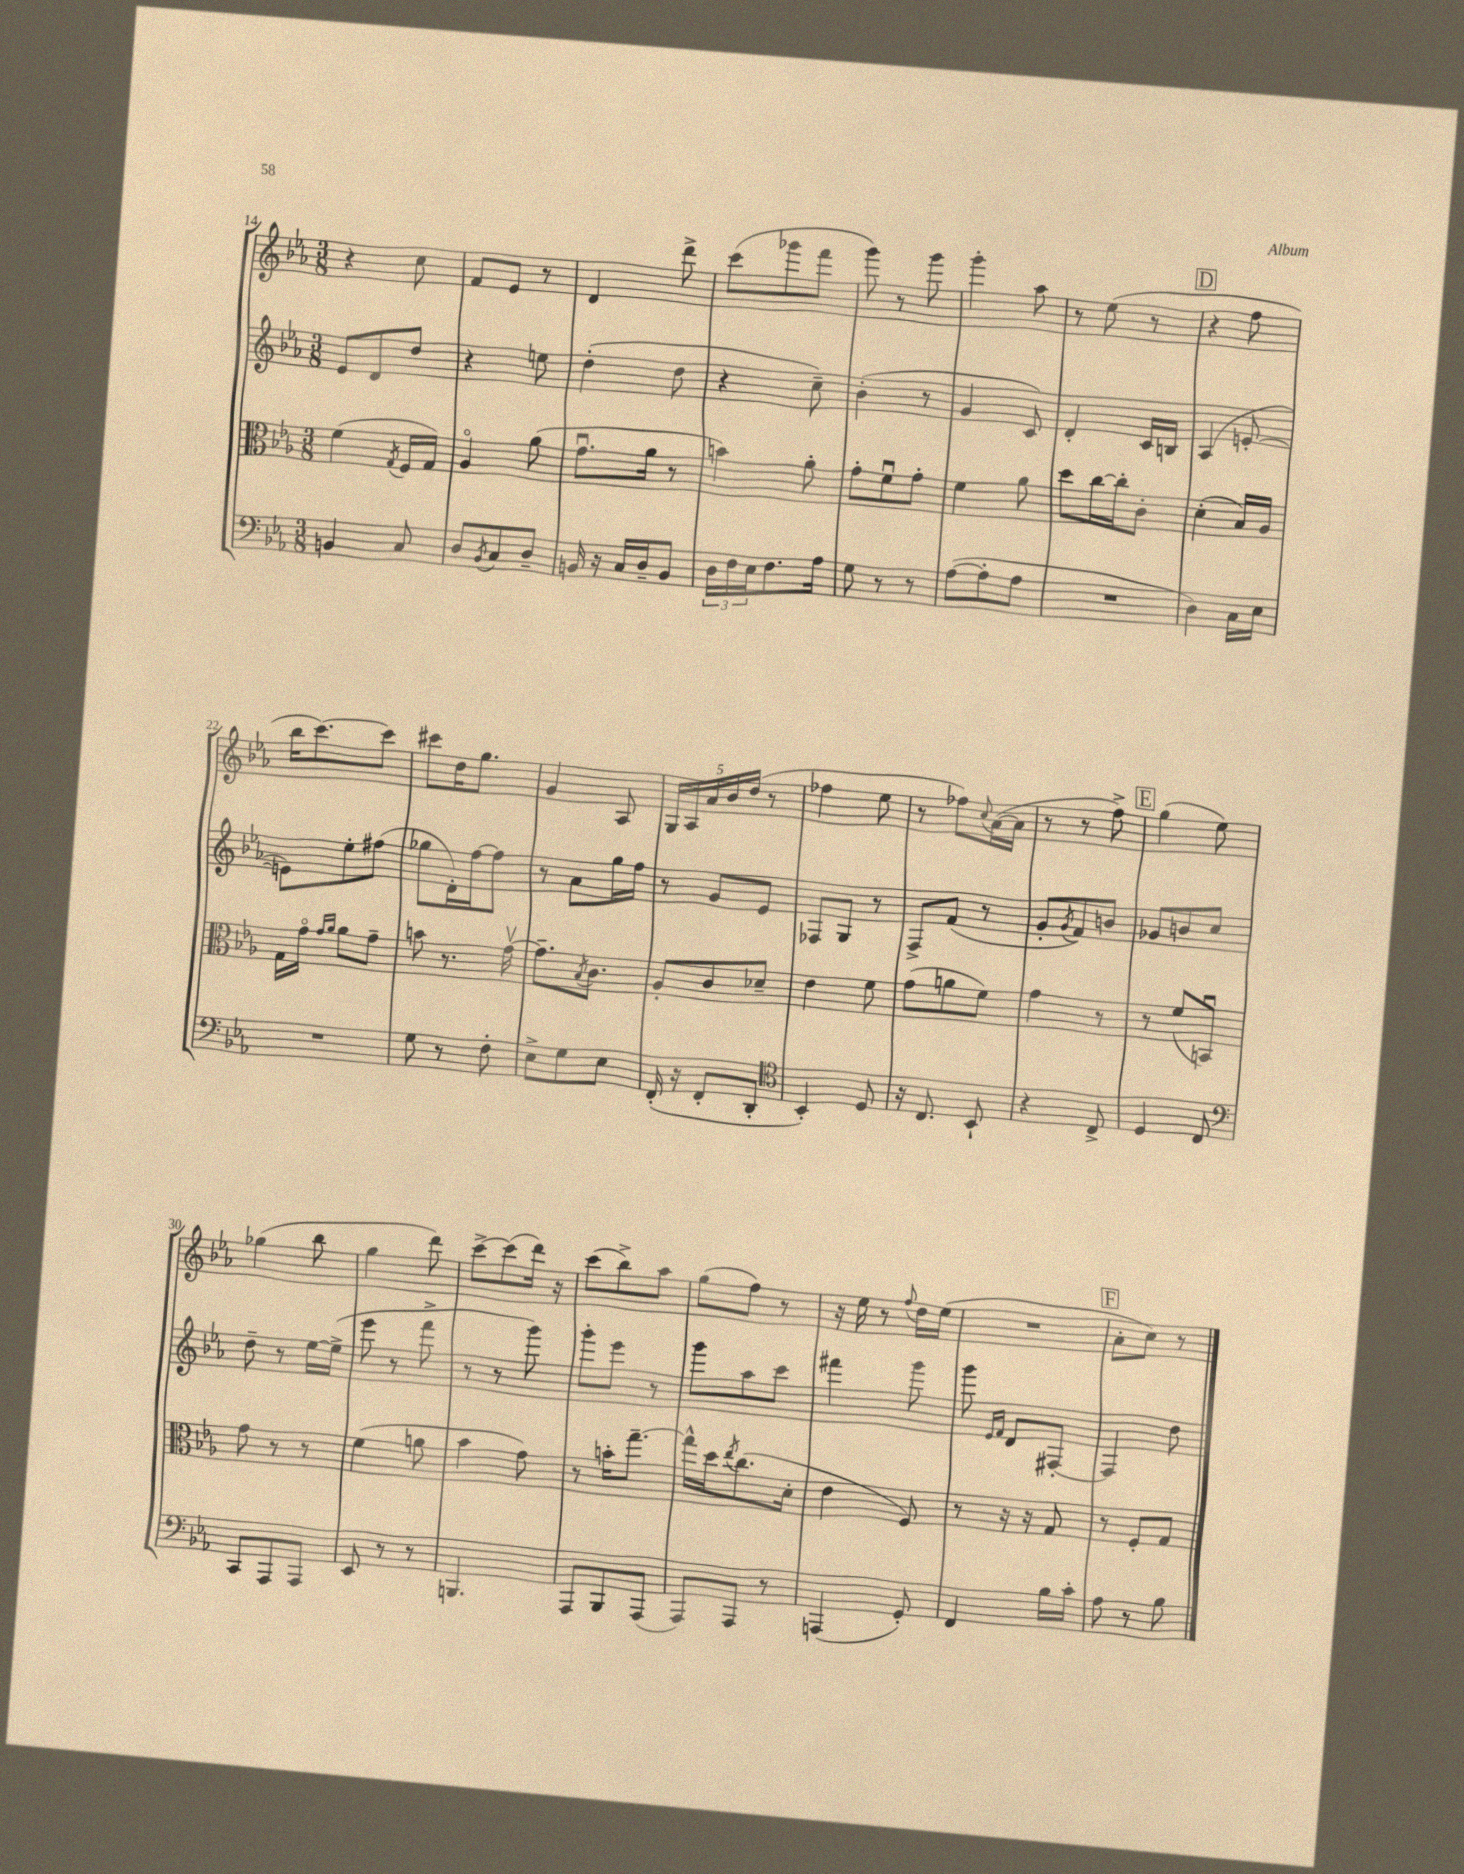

**kern	**kern	**kern	**kern
*part4	*part3	*part2	*part1
*staff4	*staff3	*staff2	*staff1
*clefF4	*clefC3	*clefG2	*clefG2
*k[b-e-a-]	*k[b-e-a-]	*k[b-e-a-]	*k[b-e-a-]
*M3/8	*M3/8	*M3/8	*M3/8
=14	=14	=14	=14
4BBn/	(4f\	8e-/L	4r
.	.	8d/	.
.	8qG/	.	.
8C/	16F/LL	8dd/J	8cc\
.	16G/JJ)	.	.
=15	=15	=15	=15
8D/L	4A-/	4r	8f/L
8qBB-/	.	.	.
8C/	.	.	8e-/J
8D~/J	(8a-\	8een\	8r
=16	=16	=16	=16
16BBn/	8.gu\L	(4dd'\	4d/
16r	.	.	.
16C/LL	.	.	.
16D~/J	16a-\Jk	.	.
8BB/J	8r	8dd\	8ddd^\
=17	=17	=17	=17
24D\LL	4bn\)	4r	(8ccc\L
24F\	.	.	.
24E-\J	.	.	.
8.F\	.	.	8ggg-X\
.	8a-'\	8cc~\)	8fff\J
16A-\Jk	.	.	.
=18	=18	=18	=18
8G\	8g'\L	(4b-'\	8ggg\)
8r	8fu\	.	8r
8r	8g'\J	8r	8ggg\
=19	=19	=19	=19
([8A-\L	4f\	4g/	4ggg'\
8A-'\]	.	.	.
8A-\J	8a-\	8c/)	8aa-\
=20	=20	=20	=20
4.r	8dd\L	4d'/	8r
.	[16cc\L	.	(8ee-\
.	16cc'\J]	.	.
.	8c'\J	16c/LL	8r
.	.	16Bn/JJ	.
!!LO:REH:place=s1:t=D
=21	=21	=21	=21
4D\)	(4d'\	(4A-/	4r
16C\LL	16B-/LL)	[8en'/	8ff\
16E-\JJ	16A-/JJ	.	.
!!LO:LB:g=z
=22	=22	=22	=22
4.r	16G\LL	8en\L])	16bb-\KL
.	16g\JJ	.	[8.ccc\)
.	16qqg/LL	.	.
.	16qqa-/JJ	.	.
.	8a-\L	8ee-'\	.
.	8g~\J	(8ff#X\J	8ccc\J]
=23	=23	=23	=23
8G\	8bn\	8gg-X\L	8ccc#X\L
8r	8.r	16d'\L)	16dd\K
.	.	[16ff\J	8.gg\J
8F'\	.	8ff\J]	.
.	[16gv\	.	.
=24	=24	=24	=24
8E-^\L	8.g~\L]	8r	4g/
8G\	.	8a-\L	.
.	8qB-/	.	.
.	8.c\J	.	.
8E-\J	.	16gg\L	8A-/
.	.	16ff\JJ	.
=25	=25	=25	=25
(16FF'/	8A-'/L	8r	20G/LL
.	.	.	20A-/
16r	.	.	.
.	.	.	20a-/
8FF'/L	8c/	8g/L	.
.	.	.	20b-/
.	.	.	(20dd/JJ
8DD'/J	8d-X~/J	8e-/J	8r
=26	=26	=26	=26
*clefC4	*	*	*
4BB-'/)	4e-\	8F-X/L	4ff-X\
.	.	8G/J	.
8D/	8f\	8r	8ee-\
=27	=27	=27	=27
16r	(8g\L	8F^/L	8r
8.C/	.	.	.
.	8an\	(8f/J	8ff-X\L)
.	.	.	8qqcc/
8BB-`/	8f\J)	8r	([16a-\L
.	.	.	16a-\JJ]
=28	=28	=28	=28
4r	4g\	8g'/L	8r
.	.	8qg/	.
.	.	8f/)	8r
8C^/	8r	8bn/J	8ff^\)
!!LO:REH:place=s1:t=E
=29	=29	=29	=29
4D/	8r	8g-X/L	(4gg\
.	(8f/L	8bn/	.
8C/	8BBnu/J)	8cc/J	8ee-\)
!!LO:LB:g=z
=30	=30	=30	=30
*clefF4	*	*	*
8CC/L	8g\	8dd~\	(4gg-X\
8AAA-/	8r	8r	.
8AAA-/J	8r	[16ee-\LL	8bb-\
.	.	(16ee-^\JJ]	.
=31	=31	=31	=31
8EE-/	(4f\	8eee-\	4gg\
8r	.	8r	.
8r	8an\	8fff^\	8ddd\)
=32	=32	=32	=32
4.BBBn/	4b-\	8r	[8ccc^\L
.	.	8r	(8ccc\]
.	8g\)	8ggg\)	16ddd\Jk)
.	.	.	16r
=33	=33	=33	=33
8AAA-/L	8r	8ggg'\L	(8ccc\L
8BBB-/	16bn'\KL	8eee-\J	8bb-^\)
.	[8.gg~\J	.	.
(8AAA-/J	.	8r	8aa-\J
=34	=34	=34	=34
8AAA-/L)	16gg^^\LL]	8ggg\L	(8gg\L
.	16dd\J	.	.
.	8qee-/	.	.
8AAA-/J	(8.cc\	8aa-\	8ff\J)
8r	.	8ccc\J	8r
.	16d'\Jk	.	.
=35	=35	=35	=35
(4AAAn/	4e-\	4fff#X\	16r
.	.	.	16ee-\
.	.	.	8r
.	.	.	8qqff/
8GG'/)	8F/)	8ggg\	16dd\LL
.	.	.	(16ee-\JJ
=36	=36	=36	=36
4FF/	8r	8ggg\	4.r
.	.	16qqe-/LL	.
.	.	16qqf/JJ	.
.	16r	8d/L	.
.	16r	.	.
16B-\LL	8G/	[8F#X'/J	.
16c'\JJ	.	.	.
!!LO:REH:place=s1:t=F
=37	=37	=37	=37
8A-\	8r	4F#/]	8a-'\L
8r	8F'/L	.	8cc\J)
8B-\	8G/J	8dd\	8r
==	==	==	==
*-	*-	*-	*-
